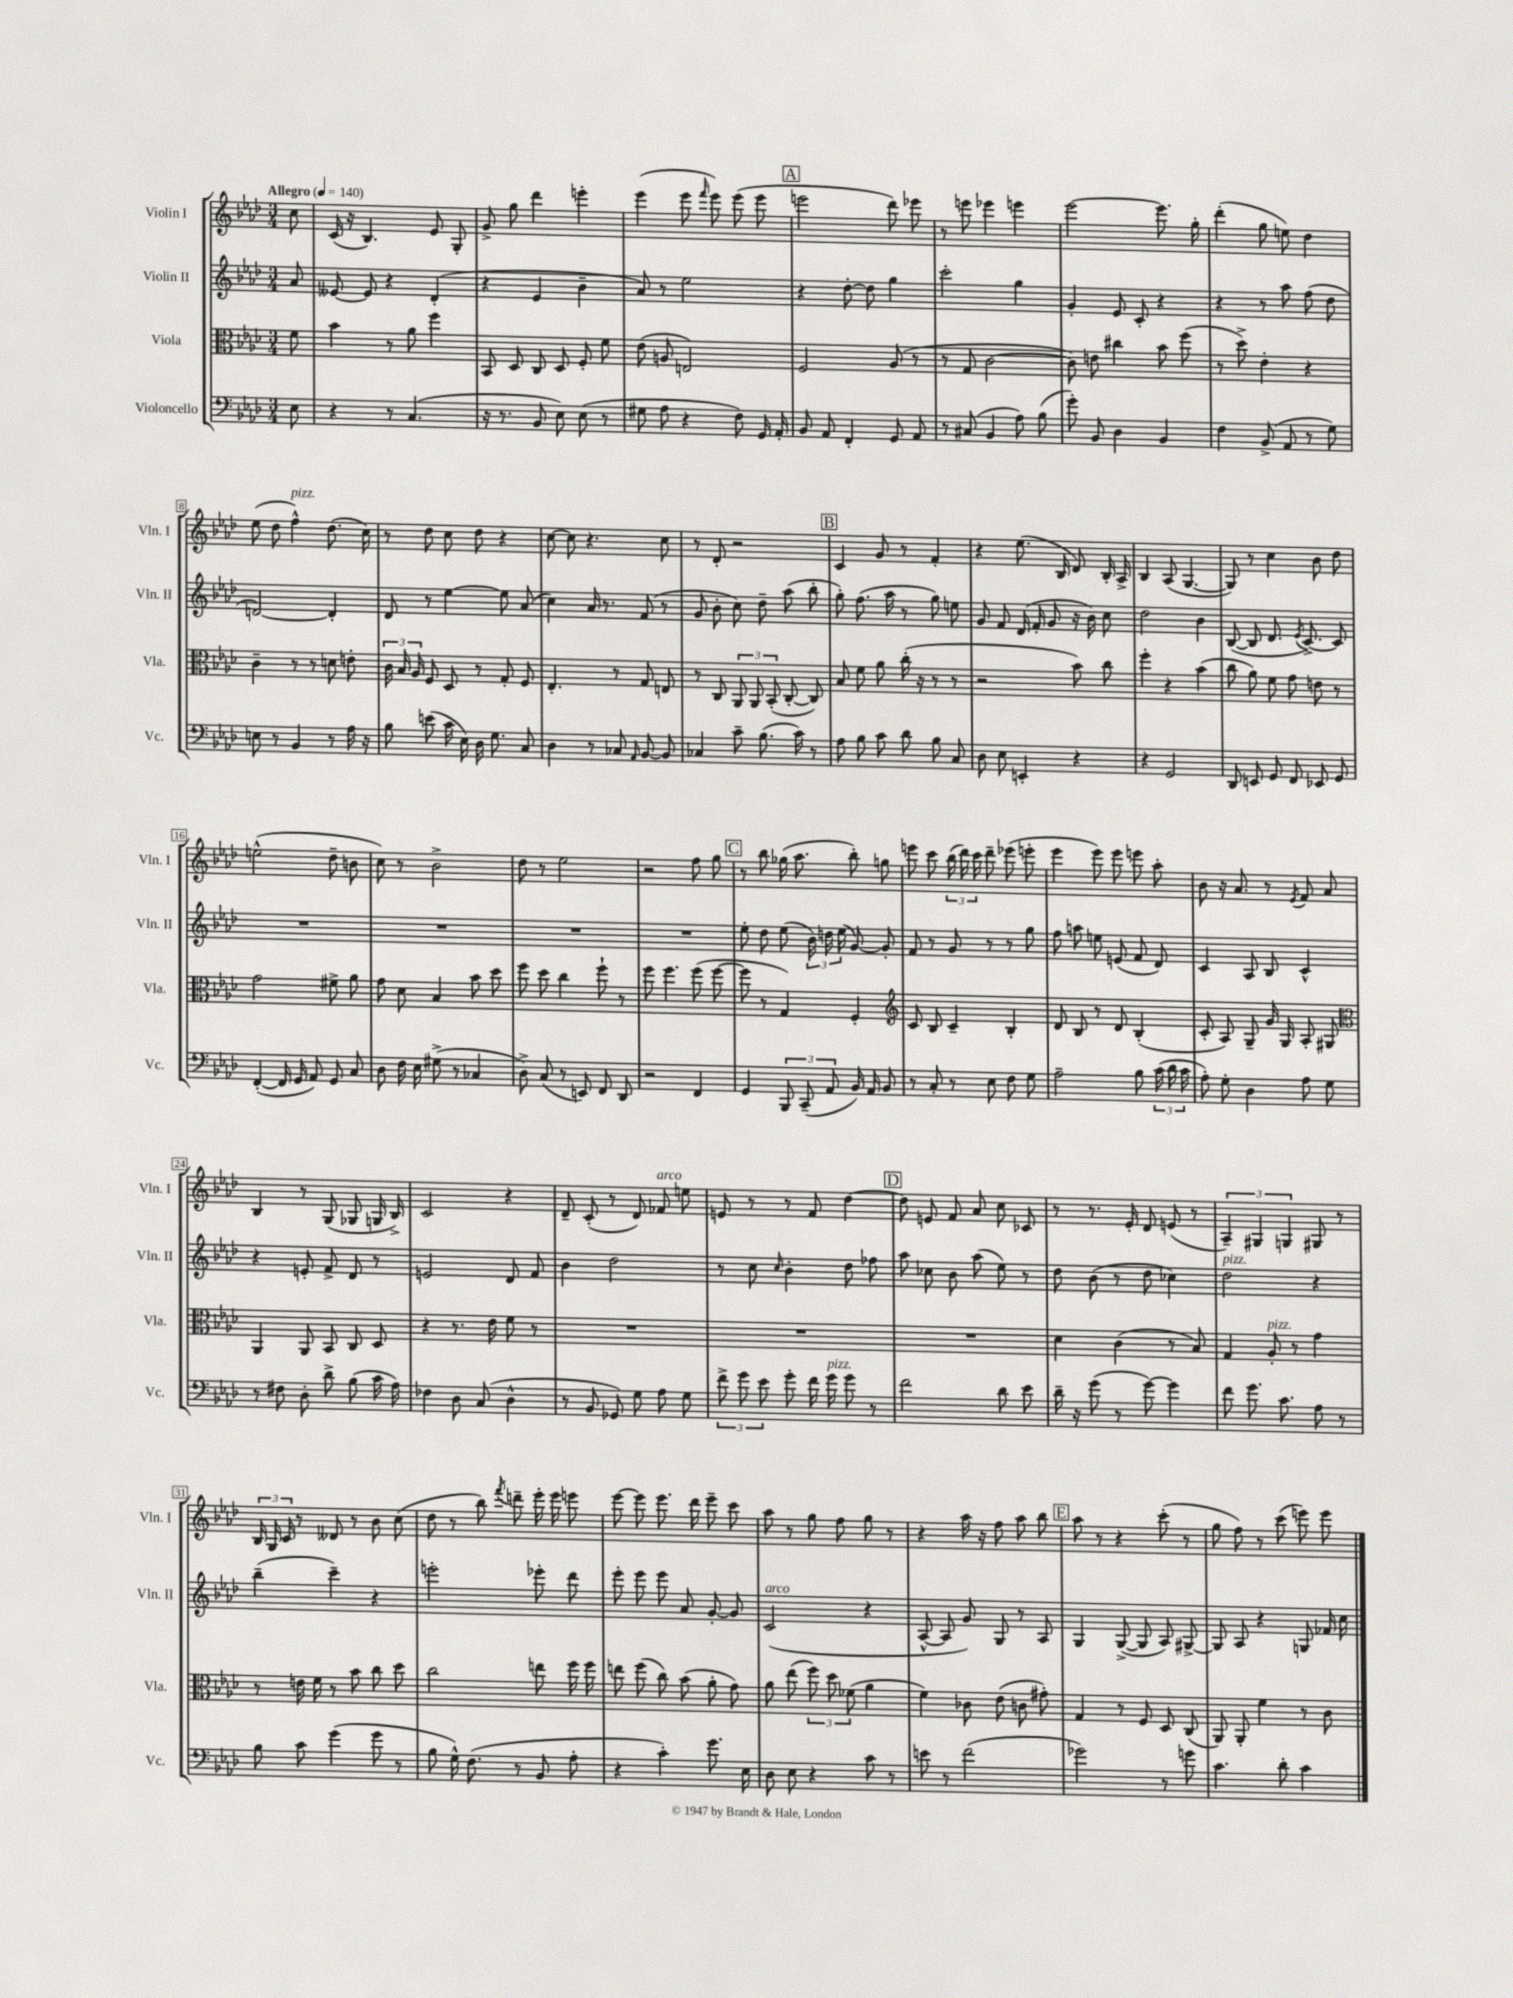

**kern	**kern	**kern	**kern
*staff4	*staff3	*staff2	*staff1
*clefF4	*clefC3	*clefG2	*clefG2
*k[b-e-a-d-]	*k[b-e-a-d-]	*k[b-e-a-d-]	*k[b-e-a-d-]
*M3/4	*M3/4	*M3/4	*M3/4
*MM140	*MM140	*MM140	*MM140
8E-\	8f\	8a-/	8cc\
=	=	=	=
4r	4b-\	[8e--/	(16c/
.	.	.	16r
.	.	8e--/]	4.B-/)
8r	8r	4r	.
(4.C/	8a-\	.	.
.	4ff\	(4d-'/	8e-/
.	.	.	8G'/
=	=	=	=
16r	8BB-/	4r	8g^/
8.r	.	.	.
.	8D-/	.	8gg\
8BB-/	8C/	4e-/	4ddd-\
8E-\)	8D-/	.	.
(8E-\	8F'/	4b-~\	4eee'\
8r	8f\	.	.
=	=	=	=
8G#\	(8e-\	8a-/)	(4eee-\
8A-\	8A/	8r	.
4r	2E/)	2ee-\	8eee-\
.	.	.	16qqfff/
.	.	.	8eee-\)
8F\)	.	.	(8eee-\
16GG/	.	.	8eee-\
16AA-'/	.	.	.
=	=	=	=
8BB-/	2F/	4r	2eee\
8AA-/	.	.	.
4FF'/	.	[8dd-'\	.
.	.	8dd-\]	.
8GG/	(8A-/	4gg\	8ddd-\)
8AA-/	8r	.	8eee-\
=	=	=	=
8r	8r	2ccc'\	8r
(8C#/	8G/	.	8eee\
4BB-/	[2c\	.	4eee-\
8A-\)	.	4gg\	4eee\
(8B-\	.	.	.
=	=	=	=
8g'\)	8c\])	4g'/	[2eee-\
8BB-/	8e\	.	.
4D-\	4cc#\	8e-/	.
.	.	8c'/	.
4BB-/	8b-\	4r	8.eee-\]
.	(8ff\	.	.
.	.	.	16gg'\
=	=	=	=
4F\	8r	4r	(4ddd-'\
.	8dd-^\)	.	.
(8BB-^/	4e-'\	8r	8gg\
8AA-/	.	8aa-\	8ee\)
8r	4r	(8ff\	4dd-\
8G\)	.	8dd-\	.
=	=	=	=
8E\	4c~\	[2d/)	(8ee-\
8r	.	.	8dd-\
4BB-/	8r	.	4ff^^\)
.	8r	.	.
8r	8d\	4d'/]	(8.dd-\
16A-\	8e'\	.	.
16r	.	.	16cc\)
=	=	=	=
8B-\	24c\	8d-/	8r
.	24B-/	.	.
.	24A-/	.	.
(8e\	8F/	8r	8dd-\
16c\	8D-/	[4ee-\	8cc\
16E-\)	.	.	.
16D-\	8r	.	8dd-\
8.G\	.	.	.
.	8G'/	8ee-\]	4r
8C/	8F/	(8a-/	.
=	=	=	=
4D-\	4.E-'/	4cc\)	[8cc\
.	.	.	8cc\]
8r	.	16a-/	4.r
.	.	8.r	.
8C-/	8r	.	.
16qqAA-/	.	.	.
[8BB-/	8G/	(8f/	.
8BB-/]	8E/	8r	8cc\
=	=	=	=
4C-/	8r	8g/	8r
.	8C/	8b-'\	8d-'/
8c~\	12AA-/	8cc\)	2r
.	12AA-/	.	.
(8.B-\	.	8dd-~\	.
.	(12BB-'/	.	.
.	[8C'/	(8aa-\	.
16c\)	.	.	.
8r	8C/])	8bb-'\	.
=	=	=	=
8A-\	8B-/	8gg'\)	4c/
8B-\	8f\	(8.ff\	.
8c\	8a-\	.	8g/
.	.	16aa-\	.
8d-\	(16cc'\	8r	8r
.	16r	.	.
8B-\	8r	8gg\)	4f'/
8C/	8r	8ee\	.
=	=	=	=
8D-\	2r	8g/	4r
8E-\	.	8f/	.
4EE'/	.	(16d-/	(8.ee-\
.	.	16f'/	.
.	.	8g/	.
.	.	.	16B-/
4r	8b-\)	16r	8d-/)
.	.	16b-\)	.
.	8cc\	8cc\	16B-'/
.	.	.	16A-^/
=	=	=	=
4r	4ff'\	2dd-\	4B-/
2GG/	4r	.	(8A-/
.	.	.	[4.G/
.	(4b-\	4b-\	.
=	=	=	=
8DD-/	8cc\	([8B-/	8G/])
8EE/	8a-\)	8B-/]	8r
8GG/	8f\	8.d-/	4cc\
8FF/	8g\	.	.
.	.	8qe-/	.
.	.	[8.c^/)	.
8EE-/	8e\	.	8b-\
8GG/	8r	8c/]	8dd-\
=	=	=	=
([4FF'/	2g\	2.r	(2ee^^\
16FF/]	.	.	.
16GG/	.	.	.
8AA-/)	.	.	.
8GG/	8f#^\	.	8dd-~\
8C/	8a-\	.	8b\
=	=	=	=
8D-\	8g\	2.r	8cc\)
16F\	8d-\	.	8r
16E-\	.	.	.
(8G#^\	4B-/	.	2b-^\
8r	.	.	.
4C-/	8b-\	.	.
.	8dd-\	.	.
=	=	=	=
8D-^\)	8ff\	2.r	8dd-\
(8C/	8dd-\	.	8r
8r	4cc\	.	2ee-\
8EE/)	.	.	.
8FF/	8ff`\	.	.
8DD-/	8r	.	.
=	=	=	=
2r	8ff\	2.r	2r
.	4.ff\	.	.
4FF/	(8ff\	.	8ff\
.	[8ff\	.	8gg\
=	=	=	=
4GG/	8ff\]	8ee-'\	8r
.	8r	8dd-\	8bb-\
12BBB-/	4G/)	(8ee-\	(16gg-\
.	.	.	8.aa-\
(12CC~/	.	.	.
.	.	24b-\)	.
12AA-/	.	24dd\	.
.	.	(24ee-\	.
16BB-/)	4F'/	[8g/)	8bb-'\)
16AA-/	.	.	.
8BB-/	.	8g'/]	8gg\
=	=	=	=
*	*clefG2	*	*
8r	8c/	8f/	8eee\
8C'/	8B-/	8r	8ccc\
8r	4c~/	8g/	(24bb-\
.	.	.	24ddd-\)
.	.	.	24ccc\
8E-\	.	8r	8ddd-~\
8F\	4B-'/	8r	(8eee-\
8G\	.	8gg\	8eee'\
=	=	=	=
2A-~\	8d-/	8ff\	4eee-\
.	8B-/	8aa\	.
.	8r	8ee\	8eee-\)
.	8d-/	(8e/	8eee-\
8B-\	(4B-'/	8f/	8eee\
(24c\	.	8d-/)	8aa-'\
24d-\	.	.	.
24c\	.	.	.
=	=	=	=
8A-'\)	8c'/	4c/	8b-\
8G'\	8A-/)	.	16r
.	.	.	8.a-/
4D-\	8G~/	8A-/	.
.	16g/	8B-/	8r
.	16G/	.	.
.	.	.	8qe-/
8A-\	8A-'/	4c^^/	8f/
8G\	8G#/	.	8a-/
=	=	=	=
*	*clefC3	*	*
8r	4AA-/	4r	4B-/
8F#\	.	.	.
8D-'\	8AA-/	8e'/	8r
8d-^\	8BB-/	8f^/	(8G/
(8B-\	8C/	8d-/	8G-/
16c\	8D-/	8r	16G/
16A-\)	.	.	16B-^/)
=	=	=	=
4F-\	4r	2e/	2c/
8D-\	8.r	.	.
(8C/	.	.	.
.	16e-\	.	.
4D-^^\	8f\	8d-/	4r
.	8r	8f/	.
=	=	=	=
8r	2.r	4b-\	8d-~/
8BB-/	.	.	(8c'/
8GG-/)	.	2dd-\	8r
8G\	.	.	8d-/)
8A-\	.	.	8f-/
8G\	.	.	8ee\
=	=	=	=
12f^\	2.r	8r	8e/
12g\	.	.	.
.	.	8cc\	8r
12e-\	.	.	.
.	.	16qqcc/	.
8g'\	.	4b-'\	8r
16f\	.	.	8f/
16g\	.	.	.
8g\	.	8dd-\	[4dd-\
8r	.	8ff-\	.
=	=	=	=
2f\	2.r	8aa-\	8dd-\]
.	.	8cc-\	8e/
.	.	8b-\	8f/
.	.	(8aa-\	8a-/
8d-\	.	8ee-\)	8cc\
8e-\	.	8r	8c-/
=	=	=	=
16d-~\	4d-\	8dd-\	8r
16r	.	.	.
(8g\	.	(8b-\	8.r
8r	(4c\	8r	.
.	.	.	16e-'/
[8g\)	.	8dd-\	8d-/
4g\]	8r	4cc-\)	(8e/
.	8B-/)	.	8r
=	=	=	=
8f\	4G/	2dd-\	6A-~/)
8.g\	.	.	.
.	.	.	6G#/
.	8A-'/	.	.
8.c\	.	.	.
.	.	.	6G/
.	8r	.	.
8A-\	4g\	4r	8G#/
8r	.	.	8r
=	=	=	=
8B-\	8r	(4bb-~\	24B-/
.	.	.	24G/
.	.	.	24c/
8c\	16e\	.	8r
.	16f\	.	.
(4g\	8r	4ccc~\)	8d--/
.	8b-\	.	8r
8g\	8cc\	4r	8b-\
8r	8dd-\	.	(8cc\
=	=	=	=
8B-\	2cc\	2eee'\	8dd-\
16G^^\)	.	.	8r
(8.F\	.	.	.
.	.	.	8bb-\)
.	.	.	8qfff/
8r	.	.	8ddd~\
8BB-/	8ee\	8eee-'\	16eee-'\
.	.	.	16eee-\
8A-'\	16ff\	8ddd-\	8eee\
.	16ff\	.	.
=	=	=	=
4r	8ee\	8eee-'\	[8eee-\
.	(8ff\	8eee-\	8eee-\]
4c'\)	8cc\)	8eee-\	8.eee-\
.	(8b-\	8a-/	.
.	.	.	16ddd-\
8.g\	8a-'\	[8g'/	8eee-~\
.	8g\)	8g/]	8ccc\
16E-\	.	.	.
=	=	=	=
8D-\	8a-\	(2c/	8aa-\
8E-\	(8ee-\	.	8r
4r	12ff\)	.	8gg\
.	12dd-\	.	.
.	.	.	8ff\
.	(12f-\	.	.
8c\	4a-\	4r	8gg\
8r	.	.	8r
=	=	=	=
8e\	4f\)	[8A-^^/	4r
8r	.	8A-/]	.
(2f\	8c-\	8g/)	16aa-\
.	.	.	16r
.	(8e-\	8G/	8ff\
.	8c\	8r	8aa-\
.	8g#'\)	8A-/	8bb-\
=	=	=	=
2g-\)	4G/	4G/	8aa-\
.	.	.	8r
.	8r	([8G^/	4r
.	8F/	8G/]	.
8r	8D-/	8A-/)	(8ccc'\
8g\	(8C/	[8G#^/	8r
=	=	=	=
4.c\	8AA-/)	8G#/]	8gg\
.	8AA-'/	8A-/	8ff\)
.	4f\	4r	8r
8d-'\	.	.	(8ccc\
4c\	8r	8G/	8eee\)
.	8c\	16f-/	8eee\
.	.	16cc\	.
==	==	==	==
*-	*-	*-	*-
